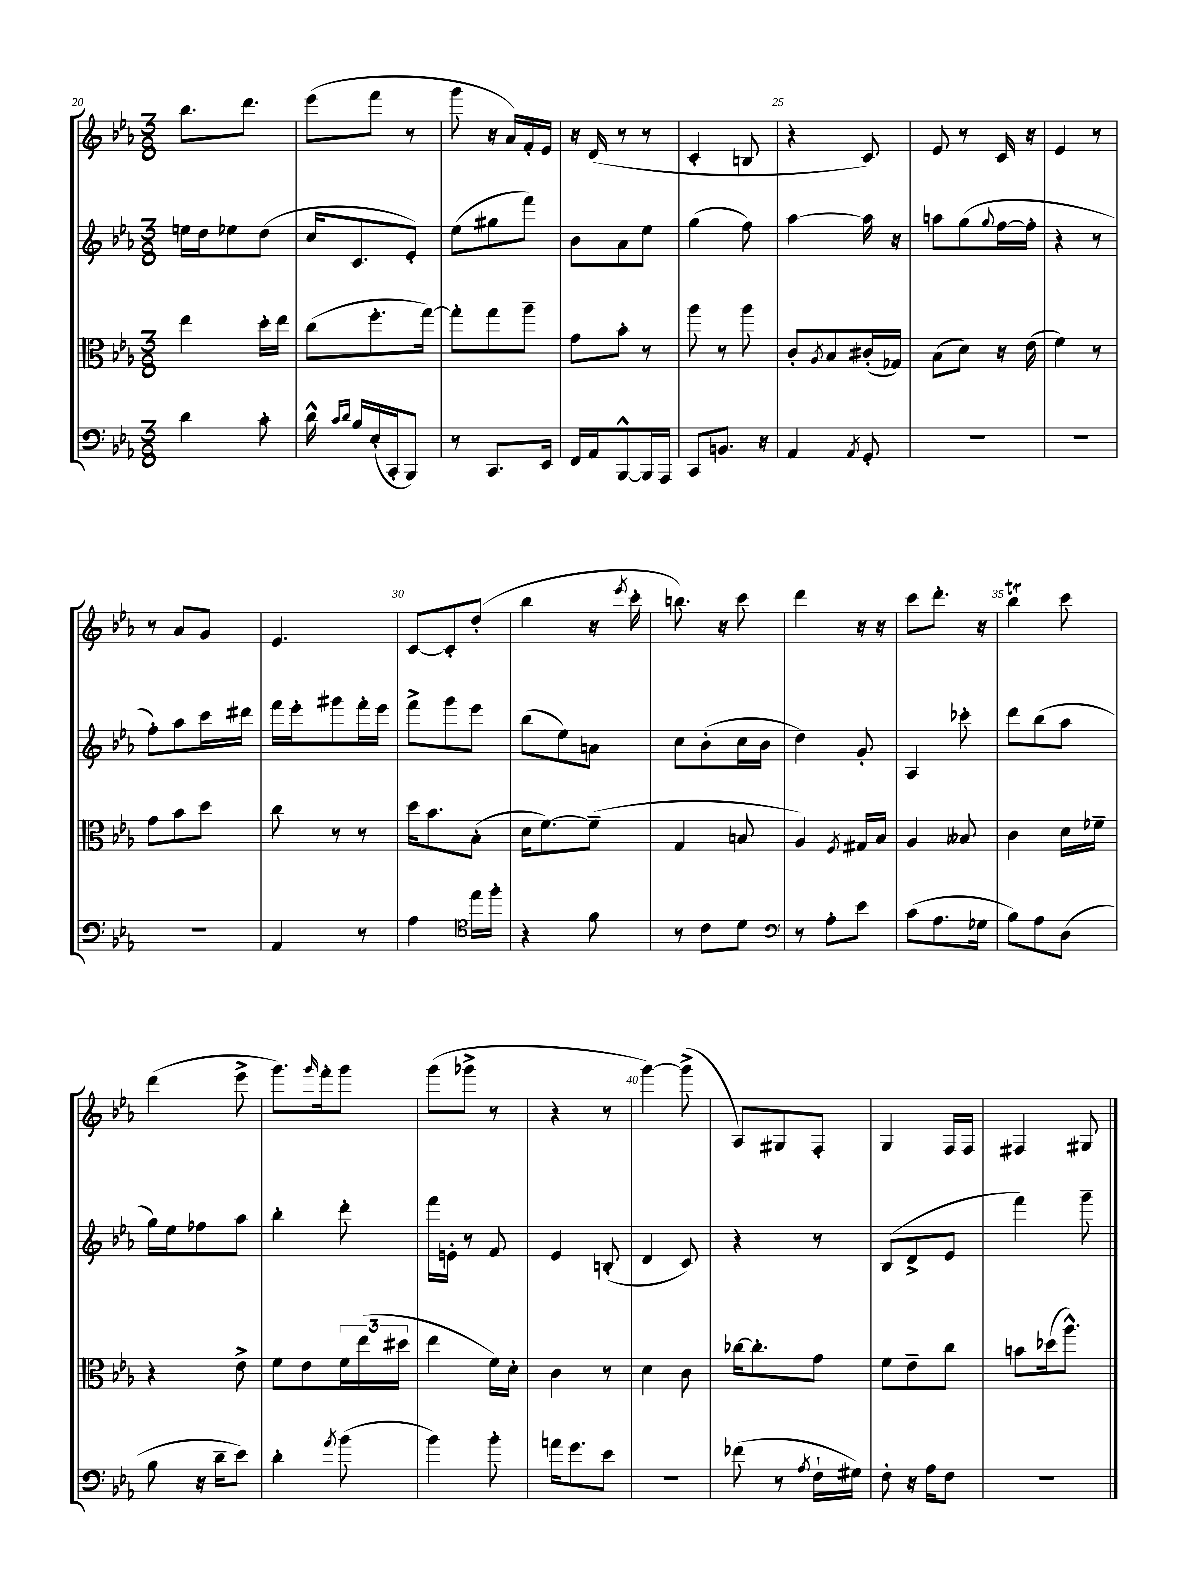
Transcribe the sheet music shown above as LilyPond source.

<<
\new StaffGroup <<
\new Staff = "s0" {
    \clef treble \key ees \major \numericTimeSignature \time 3/8
    bes''8. d'''8. |
    ees'''8( f'''8 r8 |
    g'''8 r16 aes'16) f'16-. ees'16 |
    r16 d'16( r8 r8 |
    c'4-. b8 |
    r4 c'8) |
    ees'8 r8 c'16 r16 |
    ees'4 r8 |
    r8 aes'8 g'8 |
    ees'4. |
    c'8~ c'8-. d''8-.( |
    bes''4 r16 \acciaccatura { ees'''8 } c'''16-. |
    b''8.) r16 c'''8 |
    d'''4 r16 r16 |
    c'''8 d'''8.-. r16 |
    bes''4\trill c'''8 |
    d'''4( ees'''8-> |
    g'''8.) \grace { g'''16 } f'''16-. g'''8 |
    g'''8( ges'''8-> r8 |
    r4 r8 |
    g'''4~) g'''8->( |
    aes8) gis8 f8-. |
    g4 f16 f16 |
    fis4 gis8 \bar "|." |
}
\new Staff = "s1" {
    \clef treble \key ees \major \numericTimeSignature \time 3/8
    e''16 d''16 ees''8 d''8( |
    c''16 c'8. ees'8-.) |
    ees''8( gis''8 f'''8) |
    bes'8 aes'8 ees''8 |
    g''4( f''8) |
    aes''4~ aes''16 r16 |
    a''8 g''8( \appoggiatura { g''8 } f''16~ f''16-. |
    r4 r8 |
    f''8-.) aes''8 c'''16 dis'''16 |
    f'''16 ees'''16-. gis'''8 f'''16-. ees'''16 |
    f'''8-> g'''8 ees'''8 |
    bes''8( ees''8) a'8 |
    c''8 bes'8-.( c''16 bes'16 |
    d''4) g'8-. |
    aes4 ces'''8-. |
    d'''8 bes''8( aes''8 |
    g''16) ees''16 fes''8 aes''8 |
    bes''4-. d'''8-. |
    f'''16 e'16-. r8 f'8 |
    ees'4 b8-.( |
    d'4 c'8) |
    r4 r8 |
    bes8( d'8-> ees'8 |
    f'''4) g'''8-- \bar "|." |
}
\new Staff = "s2" {
    \clef alto \key ees \major \numericTimeSignature \time 3/8
    ees''4 d''16-. ees''16 |
    c''8( f''8.-. g''16~) |
    g''8-. g''8 aes''8-- |
    g'8 bes'8-. r8 |
    aes''8 r8 aes''8 |
    c'8-. \acciaccatura { aes8 } bes8 cis'16-.( ges16) |
    bes8( d'8) r16 ees'16( |
    f'4) r8 |
    g'8 bes'8 d''8 |
    c''8 r8 r8 |
    d''16 bes'8. bes8-.( |
    d'16 f'8.~) f'8--( |
    g4 b8 |
    aes4) \acciaccatura { f8 } gis16 bes16 |
    aes4 beses8 |
    c'4 d'16 fes'16-- |
    r4 ees'8-> |
    f'8 ees'8 \tuplet 3/2 { f'16 ees''16( dis''16 } |
    ees''4 f'16) d'16-. |
    c'4 r8 |
    d'4 c'8 |
    ces''16~ ces''8.-. g'8 |
    f'8 ees'8-- c''8 |
    b'8 des''16( aes''8.-^) \bar "|." |
}
\new Staff = "s3" {
    \clef bass \key ees \major \numericTimeSignature \time 3/8
    d'4 c'8-. |
    d'16-^ \grace { c'16 d'16 } bes16 ees16-.( c,16-. bes,,8) |
    r8 c,8. ees,16 |
    f,16 aes,16 bes,,8~-^ bes,,16 aes,,16 |
    c,8 b,8. r16 |
    aes,4 \acciaccatura { aes,8 } g,8-. |
    R4. |
    R4. |
    R4. |
    aes,4 r8 |
    aes4 \clef tenor ees''16 f''16-. |
    r4 f'8 |
    r8 c'8 d'8 |
    \clef bass r8 aes8-. ees'8 |
    c'8( aes8. ges16 |
    bes8) aes8 d8( |
    bes8 r16 d'16-- ees'8) |
    d'4-. \acciaccatura { aes'8 } bes'8( |
    bes'4) bes'8-. |
    a'16 g'8. ees'8 |
    R4. |
    fes'8( r8 \acciaccatura { aes8 } f16-! gis16) |
    f8-. r16 aes16 f8 |
    R4. \bar "|." |
}
>>
>>
\layout { \context { \Score currentBarNumber = #20 \override BarNumber.break-visibility = ##(#f #t #t) barNumberVisibility = #(every-nth-bar-number-visible 5) } }
